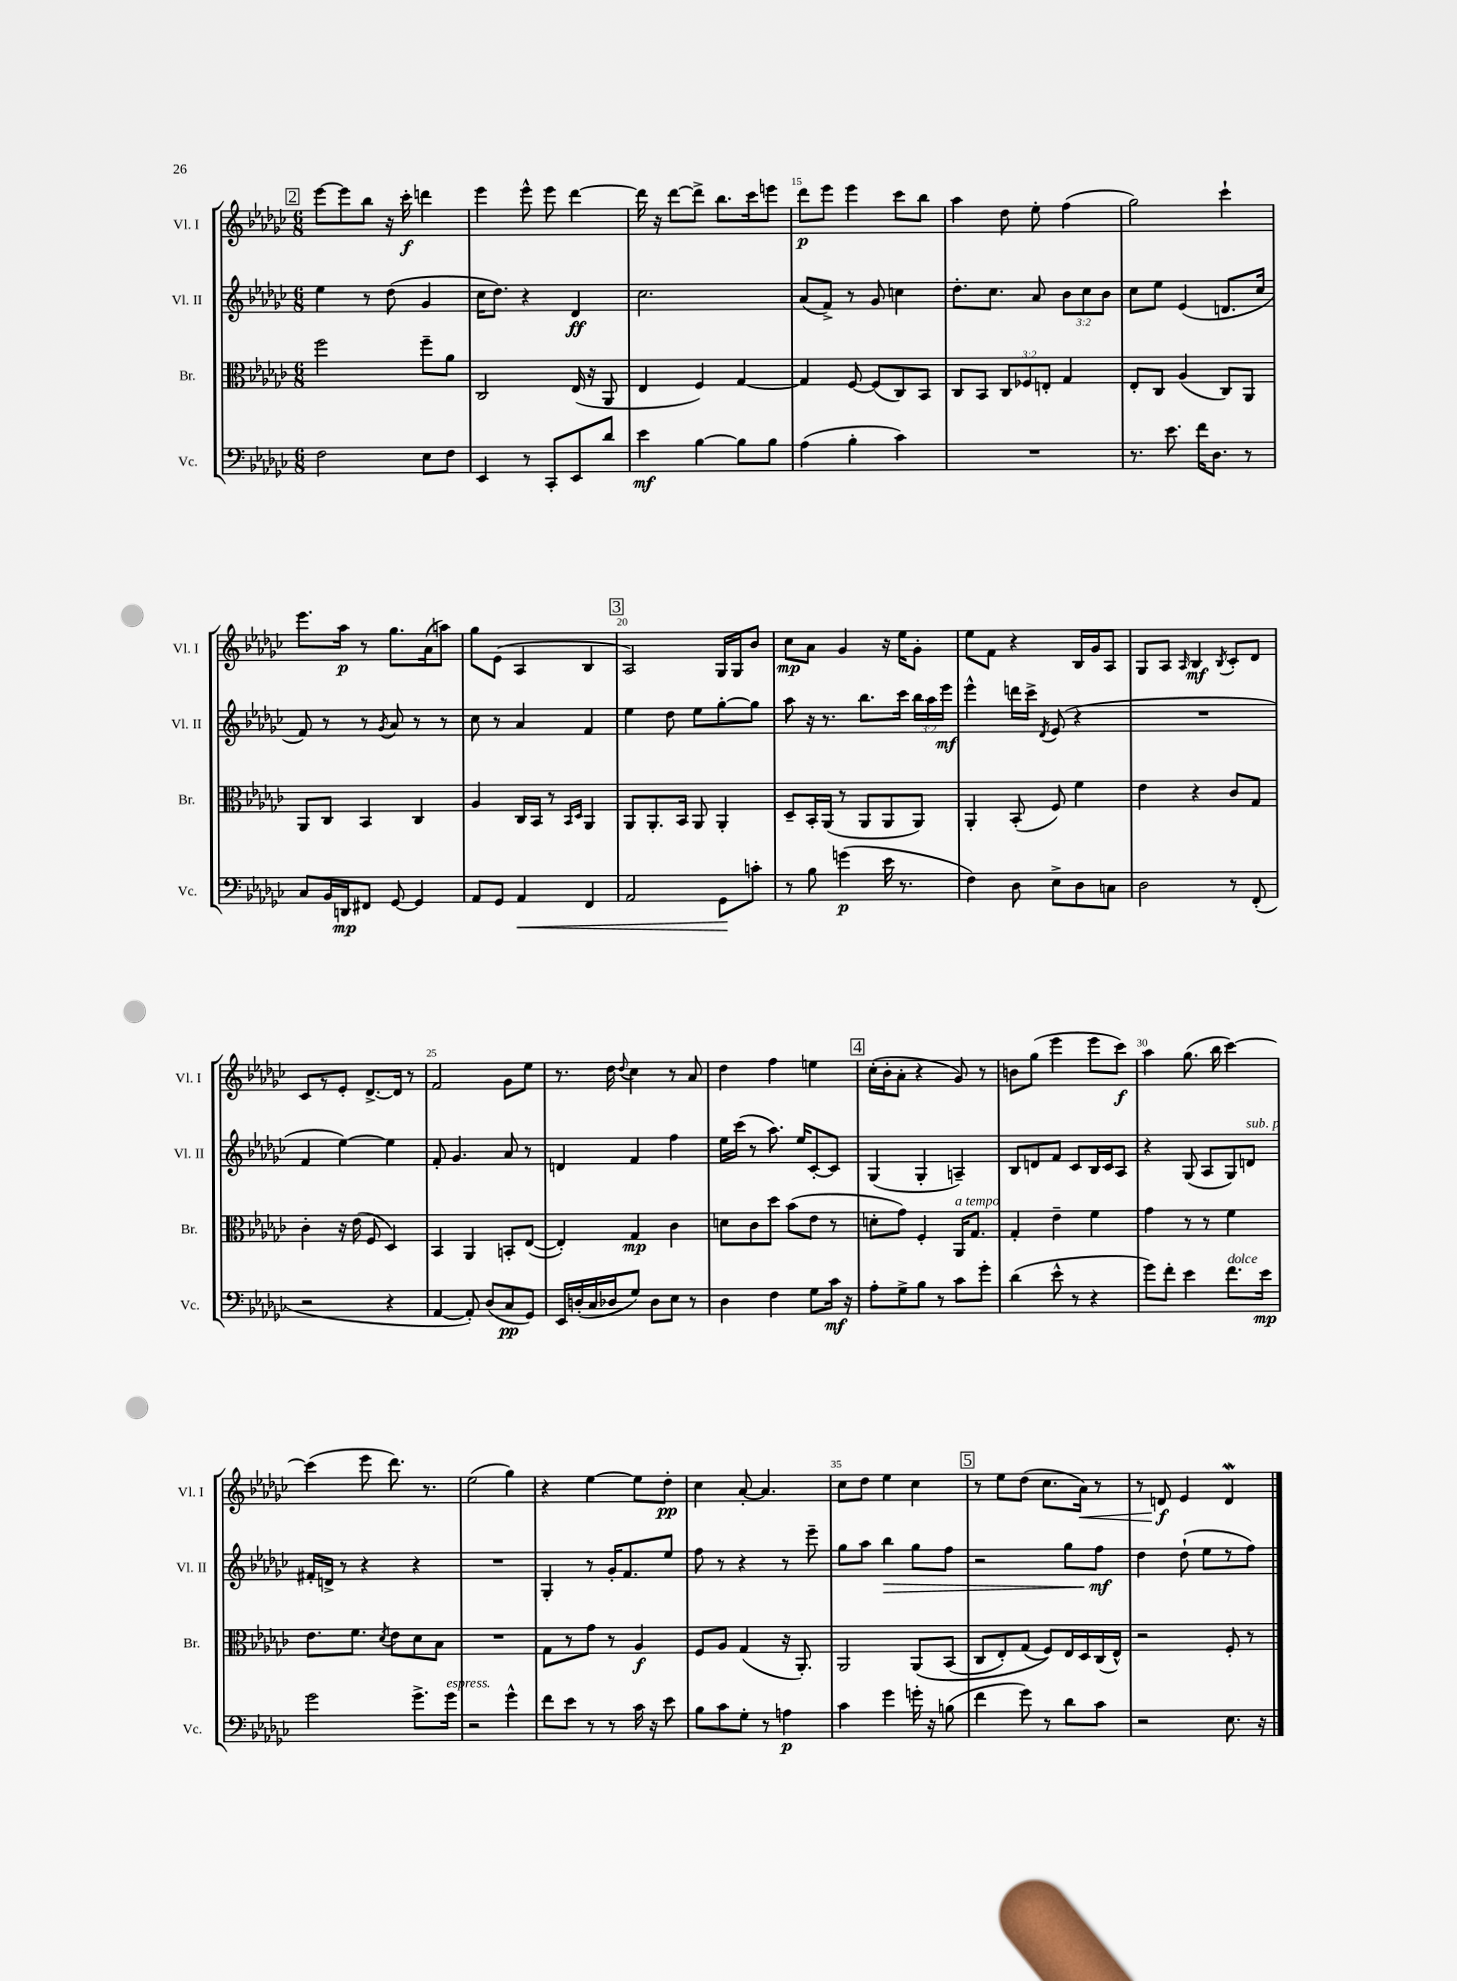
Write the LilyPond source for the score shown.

<<
\new StaffGroup <<
\new Staff = "s0" \with { instrumentName = "Vl. I" shortInstrumentName = "Vl. I" } {
    \clef treble \key ges \major \numericTimeSignature \time 6/8
    \autoBeamOff \mark \markup { \box "2" } ees'''8[~ ees'''8 bes''8] r16 ces'''16-.\f d'''4 |
    ees'''4 ees'''8-^ ees'''8 des'''4~ |
    des'''16 r16 des'''8[~ des'''8]-> bes''8.[ ces'''16 e'''8] |
    des'''8[\p ees'''8] ees'''4 ces'''8[ bes''8] |
    aes''4 des''8 ees''8-. f''4( |
    ges''2) ces'''4-! |
    ees'''8.[ aes''16]\p r8 ges''8.[ aes'16( a''8]) |
    ges''8[ ees'8]( aes4 bes4 |
    \mark \markup { \box "3" } aes2) ges16[ ges16 bes'8] |
    ces''8[\mp aes'8] ges'4 r16 ees''16[ ges'8]-. |
    ees''8[ f'8] r4 bes16[ ges'16 aes8] |
    ges8[ aes8] \grace { aes16 } bes4\mf \acciaccatura { bes8 } ces'8[-. des'8] |
    ces'8[ r8 ees'8]-. des'8.[~-> des'16] r8 |
    f'2 ges'8[ ees''8] |
    r8. des''16 \appoggiatura { des''8 } ces''4 r8 aes'8 |
    des''4 f''4 e''4 |
    \mark \markup { \box "4" } ces''16[-.( bes'16-. aes'8]-. r4 ges'8) r8 |
    b'8[ ges''8]( ees'''4 ees'''8[ ces'''8]\f) |
    aes''4 ges''8.( bes''16 ces'''4~) |
    ces'''4( ees'''8 des'''8.) r8. |
    ees''2( ges''4) |
    r4 ees''4~ ees''8[ des''8]-.\pp |
    ces''4 aes'8~-. aes'4. |
    ces''8[ des''8] ees''4 ces''4 |
    \mark \markup { \box "5" } r8 ees''8[ des''8]( ces''8.[ aes'16]\<) r8 |
    r8 d'8\f\! ees'4 d'4\mordent \bar "|." |
}
\new Staff = "s1" \with { instrumentName = "Vl. II" shortInstrumentName = "Vl. II" } {
    \clef treble \key ges \major \numericTimeSignature \time 6/8 \override Staff.TupletNumber.text = #tuplet-number::calc-fraction-text
    \autoBeamOff \mark \markup { \box "2" } ees''4 r8 des''8( ges'4 |
    ces''16[ des''8.]) r4 des'4\ff |
    ces''2. |
    aes'8[( f'8]->) r8 ges'8 c''4 |
    des''8.[-. ces''8.] aes'8 \tuplet 3/2 { bes'8[ ces''8 bes'8] } |
    ces''8[ ees''8] ees'4( d'8.[ ces''16] |
    f'8) r8 r8 \acciaccatura { ges'8 } aes'8 r8 r8 |
    ces''8 r8 aes'4 f'4 |
    \mark \markup { \box "3" } ees''4 des''8 ees''8[ ges''8~-. ges''8] |
    aes''8 r16 r8. bes''8.[ ces'''16] \tuplet 3/2 { bes''16[ aes''16 ees'''16]\mf } |
    ees'''4-^ d'''16[ ces'''16]-> \acciaccatura { des'8 } ees'8( r4 |
    R2. |
    f'4 ees''4~) ees''4 |
    f'8-. ges'4. aes'8 r8 |
    d'4 f'4 f''4 |
    ees''16[ ces'''16]( r8 aes''8.) ees''16[ ces'8~-. ces'8] |
    \mark \markup { \box "4" } ges4( ges4-. a4--) |
    bes8[ d'8 f'8] ces'8[ bes16 ces'16 aes8] |
    r4 ges8( aes8[ ges8) d'8]^\markup { \italic "sub. p" } |
    fis'16[-. d'16]-> r8 r4 r4 |
    R2. |
    ges4-. r8 ges'16[-. f'8. ees''8] |
    f''8 r8 r4 r8 ees'''8-- |
    ges''8[ aes''8] bes''4\> ges''8[ f''8] |
    \mark \markup { \box "5" } r2 ges''8[ f''8]\mf\! |
    des''4 des''8-!( ees''8[ r8 f''8]) \bar "|." |
}
\new Staff = "s2" \with { instrumentName = "Br." shortInstrumentName = "Br." } {
    \clef alto \key ges \major \numericTimeSignature \time 6/8 \override Staff.TupletNumber.text = #tuplet-number::calc-fraction-text
    \autoBeamOff \mark \markup { \box "2" } f''2 f''8[-- aes'8] |
    ces2 ees16( r16 aes,8 |
    ees4 f4) ges4~ |
    ges4 f8~ f8[( ces8) bes,8] |
    ces8[ bes,8] \tuplet 3/2 { ces8[ fes8 e8]-. } ges4 |
    ees8[-. ces8] aes4( ces8[) aes,8] |
    aes,8[ ces8] bes,4 ces4 |
    aes4 ces16[ bes,16] r8 \grace { bes,16[ des16] } aes,4 |
    \mark \markup { \box "3" } aes,8[ aes,8.-. bes,16] aes,8 aes,4-. |
    des8[-- bes,16-. aes,16]( r8 aes,8[ aes,8 aes,8]) |
    aes,4-. bes,8-.( f8) f'4 |
    ees'4 r4 ces'8[ ges8] |
    ces'4-. r16 ees'16( f8 des4) |
    bes,4 aes,4 b,8[-. ees8]~( |
    ees4-.) ges4\mp ces'4 |
    d'8[ ces'8 des''8] bes'8[( ees'8] r8 |
    \mark \markup { \box "4" } d'8[-. ges'8]) f4-. aes,16[^\markup { \italic "a tempo" } ges8.] |
    ges4-. ees'4-- f'4 |
    ges'4 r8 r8 f'4 |
    ees'8.[ f'8.] \acciaccatura { des'8 } ees'8[ des'8 bes8] |
    R2. |
    ges8[ r8 ges'8] r8 aes4\f |
    f8[ aes8] ges4( r16 aes,8.-.) |
    aes,2 aes,8[\( bes,8]( |
    \mark \markup { \box "5" } ces8[ ees8-.) ges8]( f8[)\) ees16 des16 ces16( ees16]-^) |
    r2 f8-. r8 \bar "|." |
}
\new Staff = "s3" \with { instrumentName = "Vc." shortInstrumentName = "Vc." } {
    \clef bass \key ges \major \numericTimeSignature \time 6/8
    \autoBeamOff \mark \markup { \box "2" } f2 ees8[ f8] |
    ees,4 r8 ces,8[-. ees,8 des'8] |
    ees'4\mf bes4~ bes8[ bes8] |
    aes4( bes4-. ces'4) |
    R2. |
    r8. ees'8. f'16[ des8.] r8 |
    ces8[ bes,16 d,16\mp fis,8] ges,8~ ges,4 |
    aes,8[ ges,8] aes,4\< f,4 |
    \mark \markup { \box "3" } aes,2 ges,8[\! c'8]-. |
    r8 bes8 g'4\p( ees'16 r8. |
    f4) des8 ees8[-> des8 c8] |
    des2 r8 f,8-.( |
    r2 r4 |
    aes,4~ aes,8-.) des8[( ces8\pp ges,8]) |
    ees,16[ d16-.( ces16 des16 ges8]) des8[ ees8] r8 |
    des4 f4 ges8[ ces'16]\mf r16 |
    \mark \markup { \box "4" } aes8[-. ges8-> bes8] r8 ces'8[ ges'8]-. |
    des'4( ees'8-^ r8 r4 |
    ges'8[) f'8]-. ees'4 f'8.[^\markup { \italic "dolce" } ees'16]\mp |
    ges'2 ges'8.[-> ges'16]^\markup { \italic "espress." } |
    r2 ges'4-^ |
    f'8[ ees'8] r8 r8 ces'16 r16 ees'8 |
    bes8[ ces'8 ges8]-. r8 a4\p |
    ces'4 ges'4 g'16-. r16 b8( |
    \mark \markup { \box "5" } f'4 ges'8) r8 des'8[ ces'8] |
    r2 ees8. r16 \bar "|." |
}
>>
>>
\layout { \context { \Score currentBarNumber = #12 \override BarNumber.break-visibility = ##(#f #t #t) barNumberVisibility = #(every-nth-bar-number-visible 5) } }
